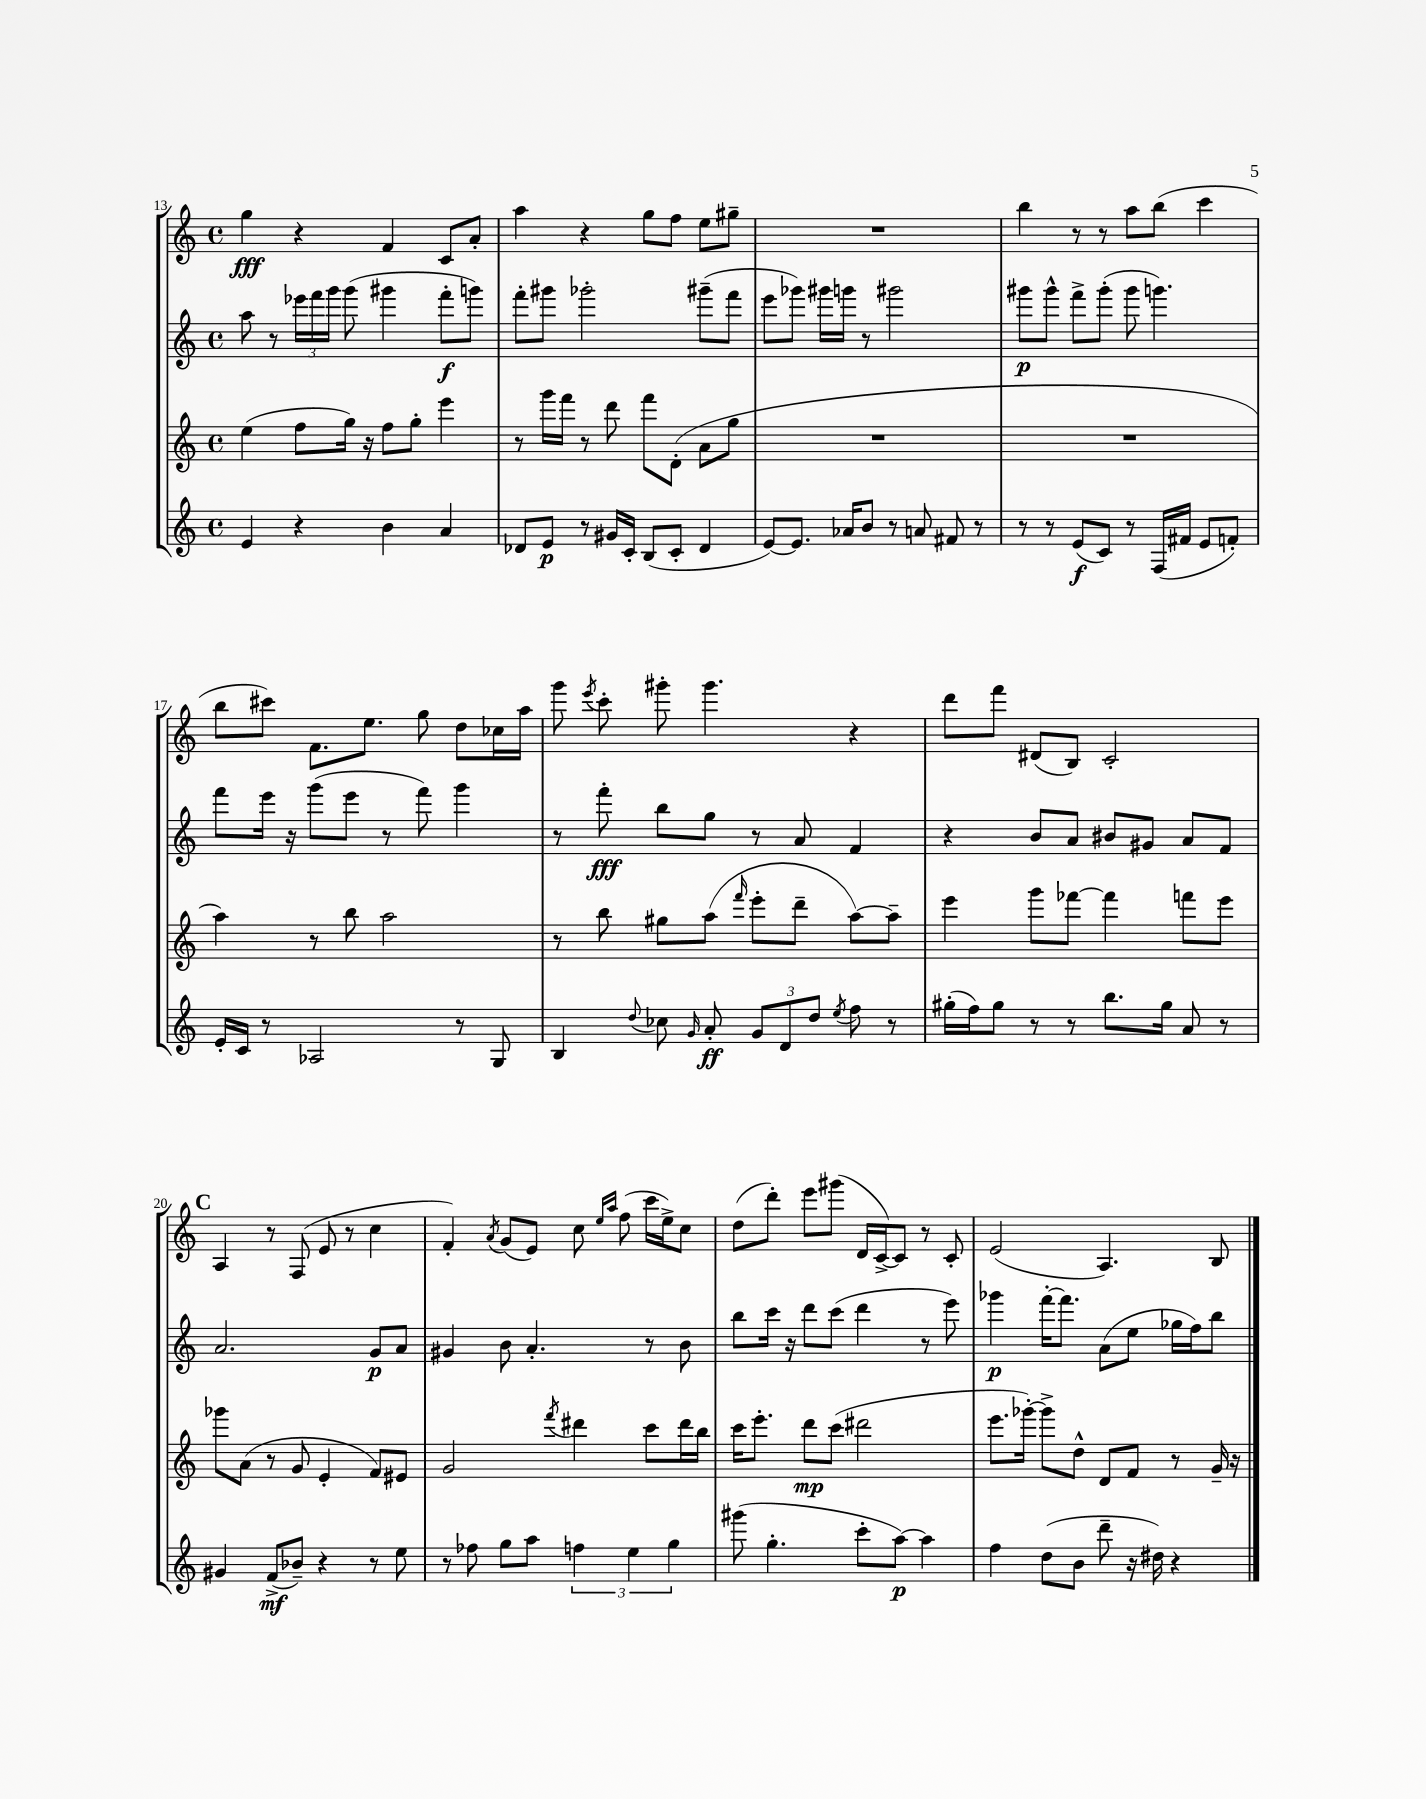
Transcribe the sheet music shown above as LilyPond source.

<<
\new StaffGroup <<
\new Staff = "s0" {
    \clef treble \key c \major \defaultTimeSignature \time 4/4
    \autoBeamOff g''4\fff r4 f'4 c'8[ a'8]-. |
    a''4 r4 g''8[ f''8] e''8[ gis''8]-- |
    R1 |
    b''4 r8 r8 a''8[ b''8]( c'''4 |
    b''8[ cis'''8]) f'8.[ e''8.] g''8 d''8[ ces''16 a''16] |
    g'''8 \acciaccatura { e'''8 } c'''8-. gis'''8-. gis'''4. r4 |
    d'''8[ f'''8] dis'8[( b8]) c'2-. |
    \mark \markup { \bold "C" } a4 r8 f8( e'8 r8 c''4 |
    f'4-.) \acciaccatura { a'8 } g'8[( e'8]) c''8 \grace { e''16[ a''16] } f''8( c'''16[ e''16->) c''8] |
    d''8[( d'''8]-.) e'''8[ gis'''8]( d'16[ c'16~->) c'8] r8 c'8-. |
    e'2( a4.) b8 \bar "|." |
}
\new Staff = "s1" {
    \clef treble \key c \major \defaultTimeSignature \time 4/4
    \autoBeamOff a''8 r8 \tuplet 3/2 { ees'''16[ f'''16 g'''16] } g'''8( gis'''4 f'''8[-.\f g'''8]) |
    f'''8[-. gis'''8] ges'''2-. gis'''8[--( f'''8] |
    e'''8[ ges'''8]) gis'''16[ g'''16] r8 gis'''2 |
    gis'''8[\p gis'''8]-^ f'''8[-> gis'''8]-.( gis'''8 g'''4.) |
    f'''8[ e'''16] r16 g'''8[( e'''8] r8 f'''8) g'''4 |
    r8 f'''8-.\fff b''8[ g''8] r8 a'8 f'4 |
    r4 b'8[ a'8] bis'8[ gis'8] a'8[ f'8] |
    \mark \markup { \bold "C" } a'2. g'8[\p a'8] |
    gis'4 b'8 a'4.-. r8 b'8 |
    b''8[ c'''16] r16 d'''8[ c'''8]( d'''4 r8 e'''8) |
    ges'''4\p f'''16[~-. f'''8.] a'8[( e''8] ges''16[ f''16) b''8] \bar "|." |
}
\new Staff = "s2" {
    \clef treble \key c \major \defaultTimeSignature \time 4/4
    \autoBeamOff e''4( f''8[ g''16]) r16 f''8[ g''8]-. e'''4 |
    r8 g'''16[ f'''16] r8 d'''8 f'''8[ d'8]-.( a'8[ g''8] |
    R1 |
    R1 |
    a''4) r8 b''8 a''2 |
    r8 b''8 gis''8[ a''8]( \grace { f'''16 } e'''8[-. d'''8]-- a''8[~) a''8]-- |
    e'''4 g'''8[ fes'''8]~ fes'''4 f'''8[ e'''8] |
    \mark \markup { \bold "C" } ges'''8[ a'8]( r8 g'8 e'4-. f'8[) eis'8] |
    g'2 \acciaccatura { f'''8 } dis'''4 c'''8[ dis'''16 b''16] |
    c'''16[ e'''8.]-. d'''8[\mp c'''8]( dis'''2 |
    e'''8.[ ges'''16]~-.) ges'''8[-> d''8]-^ d'8[ f'8] r8 g'16-- r16 \bar "|." |
}
\new Staff = "s3" {
    \clef treble \key c \major \defaultTimeSignature \time 4/4
    \autoBeamOff e'4 r4 b'4 a'4 |
    des'8[ e'8]\p r8 gis'16[ c'16]-. b8[( c'8]-. des'4 |
    e'8[~) e'8.] aes'16[ b'8] r8 a'8 fis'8 r8 |
    r8 r8 e'8[\f( c'8]) r8 f16[( fis'16] e'8[ f'8]-.) |
    e'16[-. c'16] r8 aes2 r8 g8 |
    b4 \appoggiatura { d''8 } ces''8 \grace { g'16 } a'8-.\ff \tuplet 3/2 { g'8[ d'8 d''8] } \acciaccatura { e''8 } f''8 r8 |
    gis''16[-.( f''16) gis''8] r8 r8 b''8.[ gis''16] a'8 r8 |
    \mark \markup { \bold "C" } gis'4 f'8[->\mf( bes'8]--) r4 r8 e''8 |
    r8 fes''8 g''8[ a''8] \tuplet 3/2 { f''4 e''4 g''4 } |
    gis'''8( g''4.-. c'''8[-. a''8]~\p) a''4 |
    f''4 d''8[( b'8] d'''8-- r16 dis''16) r4 \bar "|." |
}
>>
>>
\layout { \context { \Score currentBarNumber = #13 } }
